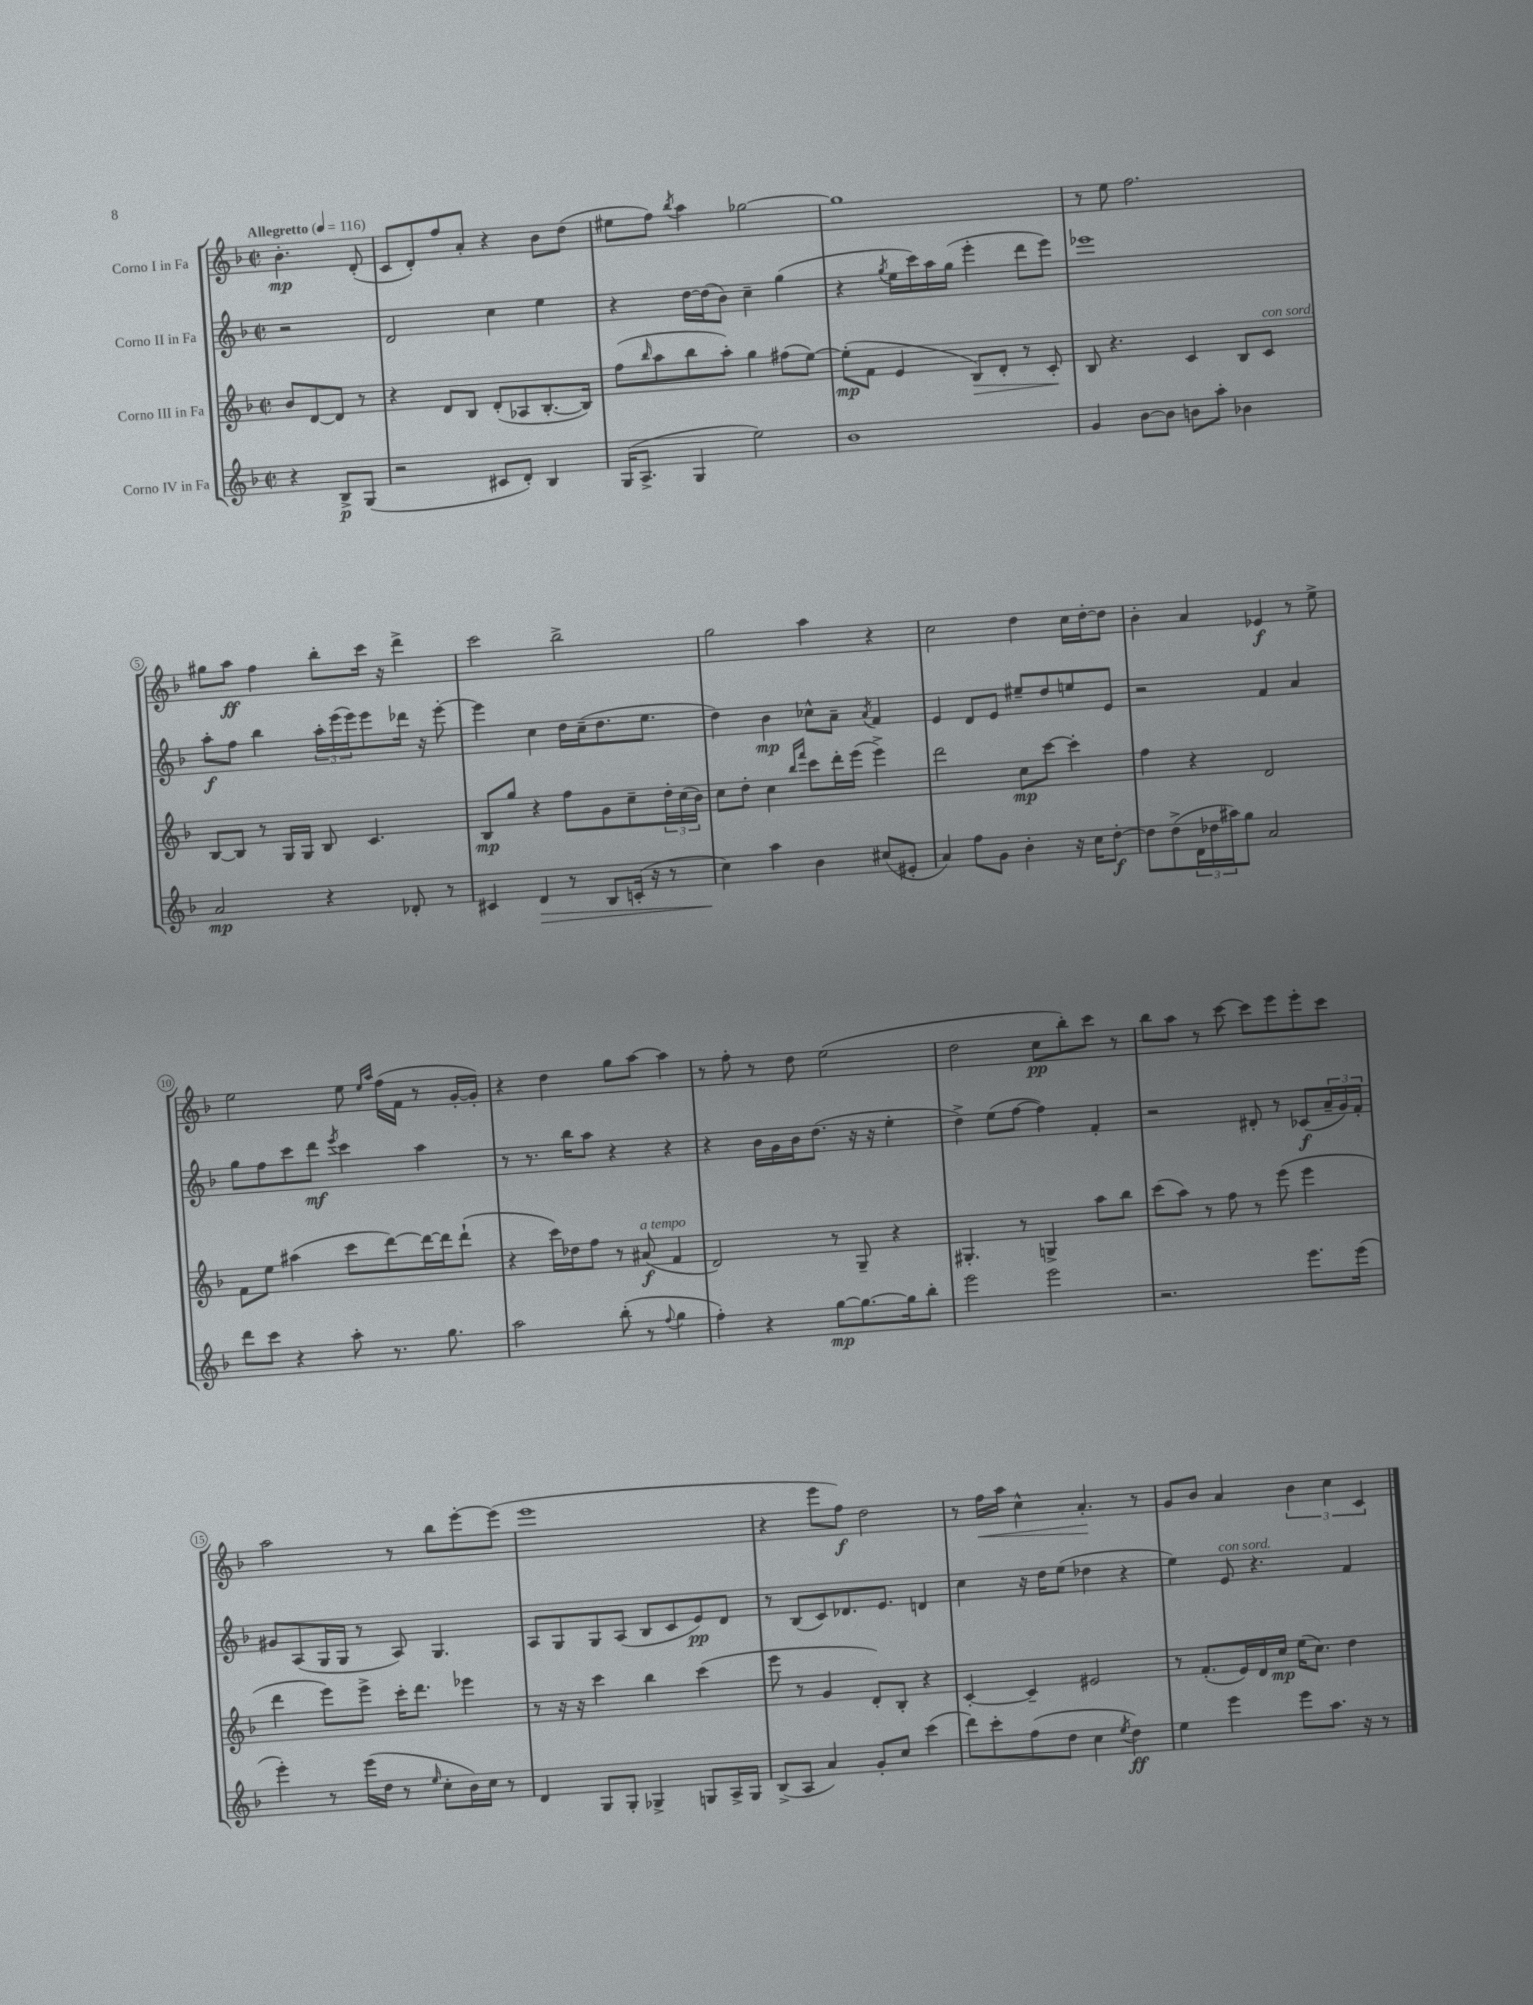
<<
\new StaffGroup <<
\new Staff = "s0" \with { instrumentName = "Corno I in Fa" } {
    \clef treble \key f \major \defaultTimeSignature \time 2/2 \partial 2 \tempo "Allegretto" 4 = 116
    bes'4.-.\mp d'8-.( |
    c'8 d'8-.) f''8 a'8-. r4 bes'8 d''8( |
    eis''8 f''8) \acciaccatura { bes''8 } a''4 ges''2~ |
    ges''1 |
    r8 e''8 f''2. |
    gis''8 a''8\ff f''4 bes''8-. c'''16 r16 d'''4-> |
    c'''2 bes''2-> |
    g''2 a''4 r4 |
    c''2 d''4 c''16 d''16~-. d''8 |
    bes'4-. a'4 ees'4\f r8 e''8-> |
    e''2 e''8 \grace { e''16 a''16 } f''16( f'16 r8 g'16~-. g'16-.) |
    r4 d''4 g''8 a''8~ a''4 |
    r8 f''8-. r8 d''8 e''2( |
    d''2 c''8\pp bes''8-.) c'''8 r8 |
    bes''8 a''8 r8 c'''8~ c'''8 e'''8 e'''8-. c'''8 |
    a''2 r8 bes''8 e'''8~-. e'''8( |
    e'''1 |
    r4 e'''8 f''8\f) d''2 |
    r8 f''16\< a''16 c''4-^ a'4.-.\! r8 |
    g'8 bes'8 a'4 \tuplet 3/2 { bes'4 c''4 c'4 } \bar "|." |
}
\new Staff = "s1" \with { instrumentName = "Corno II in Fa" } {
    \clef treble \key f \major \defaultTimeSignature \time 2/2 \partial 2
    r2 |
    d'2 c''4 e''4 |
    r4 d''16~ d''16( bes'8) c''4-- g''4( |
    r4 \acciaccatura { g''8 } e''16 c'''16) a''16 g''16( e'''4-. d'''8 e'''8) |
    ees'''1 |
    a''8-.\f f''8 bes''4 \tuplet 3/2 { a''16-. e'''16( e'''16) } e'''8 des'''16 r16 e'''8~-. |
    e'''4 c''4 d''16 c''16--( d''8. e''8. |
    d''4) bes'4\mp ces''8-^ a'8-- \acciaccatura { a'8 } f'4 |
    e'4 d'8 e'8 eis''8-- d''8 e''8 e'8 |
    r2 f'4 a'4 |
    g''8 f''8 c'''8 d'''8\mf \acciaccatura { e'''8 } c'''4 a''4 |
    r8 r8. bes''16 a''8 r4 r4 |
    r4 bes'16 g'16 bes'16 d''8.( r16 r16 e''4-. |
    d''4->) e''8( f''8~ f''4) f'4-. |
    r2 dis'8-. r8 ces'8\f( \tuplet 3/2 { a'16-- g'16) f'16-. } |
    gis'8 a8( g16 g16 r8 a8) g4. |
    a8 g8 g8 a8( bes8 c'8 e'8\pp) d'8 |
    r8 bes8( c'8) des'8. e'8. d'4 |
    c''4 r16 d''16 e''8( des''4 r4 |
    e''4) e'8^\markup { \italic "con sord." } r4. f'4 \bar "|." |
}
\new Staff = "s2" \with { instrumentName = "Corno III in Fa" } {
    \clef treble \key f \major \defaultTimeSignature \time 2/2 \partial 2
    bes'8 d'8~ d'8 r8 |
    r4 d'8 bes8 d'8-.( aes8 bes8.~-. bes16) |
    f''8( \grace { bes''16 } a''8 bes''8 a''8-.) g''4 fis''8( e''8~) |
    e''8-.\mp( f'8 e'4 bes8\>) d'8-. r8 c'8-.\! |
    bes8 r4. c'4 bes8 c'8^\markup { \italic "con sord." } |
    bes8~ bes8 r8 g16 g16 bes8 c'4. |
    bes8\mp g''8 r4 f''8 g'8 c''8-- \tuplet 3/2 { d''16-. c''16( bes'16) } |
    c''8 d''8-. c''4 \grace { bes''16 f'''16 } c'''8 d'''16-. e'''16( e'''4->) |
    d'''2 c''8\mp c'''8~ c'''4-. |
    f''4 r4 d'2 |
    f'8 e''8 ais''4( c'''8 d'''8~) d'''16~ d'''16 d'''8-!( |
    r4 c'''16) des''16 f''8 r8 ais'8\f^\markup { \italic "a tempo" }( f'4 |
    d'2) r8 g8-- r4 |
    gis4.-. r8 g4-> a''8 bes''8 |
    c'''8( a''8) r8 f''8 r8 e'''8( e'''4 |
    d'''4 e'''8) e'''8-> c'''16-. d'''8. ees'''4 |
    r8 r16 r16 c'''4 bes''4 c'''4( |
    e'''8 r8 g'4 d'8-.) bes8-. r4 |
    c'4~-. c'4-- eis'2 |
    r8 f'8.-.( e'16) d'16 c''16\mp e''16( c''8.) d''4 \bar "|." |
}
\new Staff = "s3" \with { instrumentName = "Corno IV in Fa" } {
    \clef treble \key f \major \defaultTimeSignature \time 2/2 \partial 2
    r4 bes8->\p g8( |
    r2 cis'8 d'8-.) bes4 |
    g16( a8.-> g4 e''2) |
    bes'1 |
    g'4 bes'8~ bes'8 b'8 a''8-. bes'4 |
    a'2\mp r4 des'8-. r8 |
    cis'4 d'4\> r8 bes8 c'16-.( r16 r8 |
    c''4\!) a''4 bes'4 cis''8( eis'8-. |
    a'4) f''8 g'8 bes'4-. r16 c''16 d''8~-.\f |
    d''8 d''8->( \tuplet 3/2 { d'16 des''16 ais''16) } g''8 a'2 |
    d'''8 c'''8 r4 a''8-. r8. g''8. |
    a''2 bes''8-.( r8 \appoggiatura { f''8 } g''4 |
    f''4-.) r4 g''8~\mp g''8.~ g''16 bes''8-. |
    e'''2 e'''2 |
    r2. e'''8. e'''16( |
    e'''4-.) r8 e'''16( d''16 r8 \grace { e''16 } c''8-. bes'16) c''16 r8 |
    d'4 g8 g8-. ges4-> g8 a16-> g16 |
    bes8->( a8 a'4) g'8-. c''8 c'''4( |
    d'''8) c'''8-. f''8( d''8 c''4 \acciaccatura { e''8 } d''4\ff) |
    e''4 e'''4 e'''8 a''8. r16 r8 \bar "|." |
}
>>
>>
\layout { \context { \Score \override BarNumber.stencil = #(make-stencil-circler 0.1 0.3 ly:text-interface::print) } }
